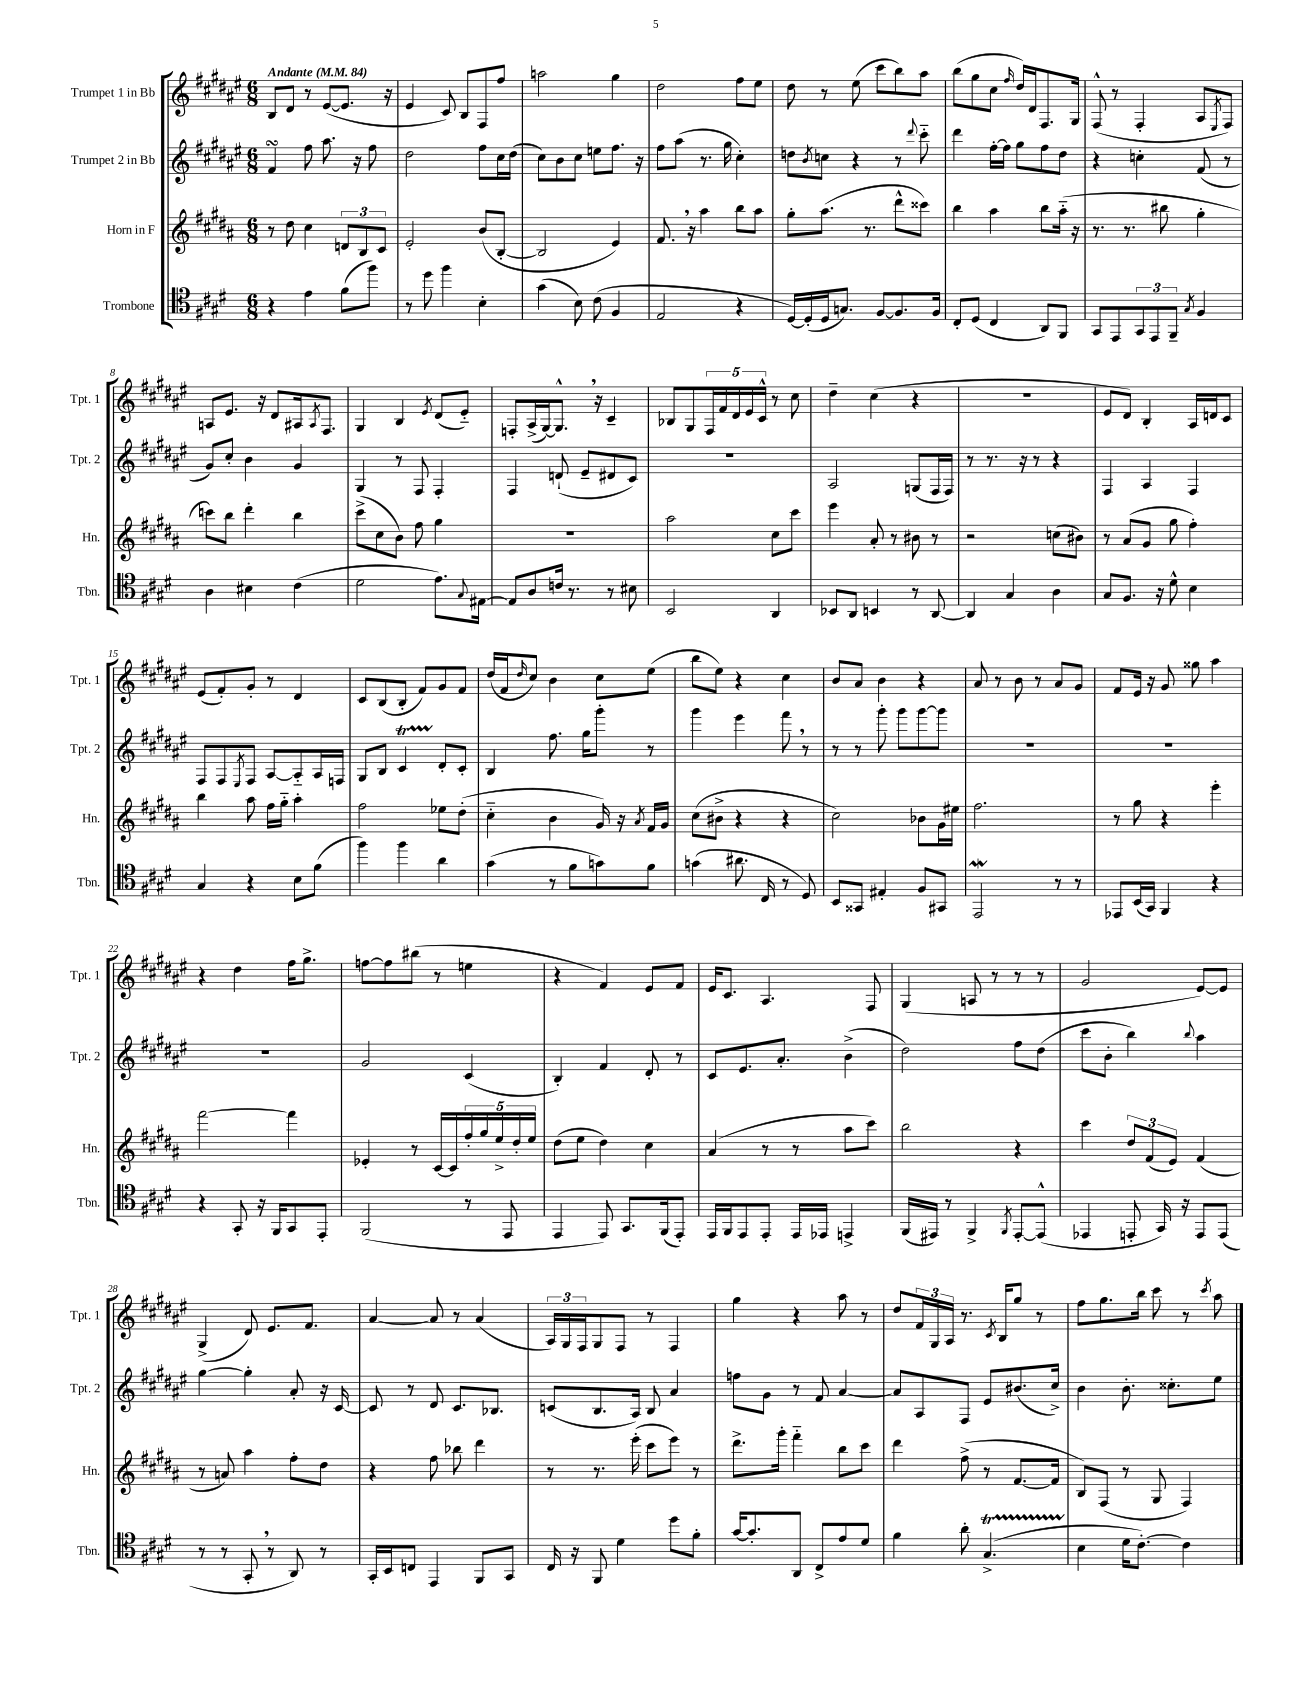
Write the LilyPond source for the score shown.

<<
\new StaffGroup <<
\new Staff = "s0" \with { instrumentName = "Trumpet 1 in Bb" shortInstrumentName = "Tpt. 1" } {
    \clef treble \key fis \major \numericTimeSignature \time 6/8 \tempo "Andante" 4 = 84
    b8 dis'8 r8 eis'8~( eis'8. r16 |
    eis'4 cis'8) b8 fis8 fis''8 |
    a''2 gis''4 |
    dis''2 fis''8 eis''8 |
    dis''8 r8 eis''8( cis'''8 b''8) ais''8 |
    b''8( gis''8 cis''8 \grace { fis''16 } dis''16) dis'16 fis8. gis16 |
    fis8-^( r8 fis4-. ais8 \acciaccatura { eis8 } fis8) |
    a8 eis'8. r16 dis'8 ais16 \acciaccatura { ais8 } fis8. |
    gis4 b4 \acciaccatura { eis'8 } dis'8( eis'8-_) |
    f8-. ais16->( gis16~) gis8.-^ \breathe r16 cis'4-- |
    bes8 gis8 \tuplet 5/4 { fis16 fis'16 dis'16 eis'16 cis'16-^ } r8 cis''8 |
    dis''4-- cis''4( r4 |
    R2. |
    eis'8 dis'8) b4-. ais16 d'16 cis'8 |
    eis'8( fis'8-.) gis'8-. r8 dis'4 |
    cis'8 b8( b8-. fis'8) gis'8 fis'8 |
    dis''16( fis'16 \grace { dis''16 } cis''8) b'4 cis''8 eis''8( |
    b''8 eis''8) r4 cis''4 |
    b'8 ais'8 b'4 r4 |
    ais'8 r8 b'8 r8 ais'8 gis'8 |
    fis'8 eis'16 r16 gis'8 gisis''8 ais''4 |
    r4 dis''4 fis''16 gis''8.-> |
    f''8~ f''8 bis''8( r8 e''4 |
    r4 fis'4) eis'8 fis'8 |
    eis'16 cis'8. ais4. fis8 |
    gis4( a8 r8 r8 r8 |
    gis'2 eis'8~) eis'8 |
    gis4->( dis'8) eis'8. fis'8. |
    ais'4~ ais'8 r8 ais'4( |
    \tuplet 3/2 { ais16) gis16 fis16 } gis8 fis8 r8 fis4 |
    gis''4 r4 ais''8 r8 |
    dis''8 \tuplet 3/2 { fis'16 gis16 ais16 } r8. \acciaccatura { cis'8 } b16 gis''8 r8 |
    fis''8 gis''8. b''16 cis'''8 r8 \acciaccatura { cis'''8 } ais''8 \bar "|." |
}
\new Staff = "s1" \with { instrumentName = "Trumpet 2 in Bb" shortInstrumentName = "Tpt. 2" } {
    \clef treble \key fis \major \numericTimeSignature \time 6/8
    fis'4\turn fis''8 ais''8. r16 fis''8 |
    dis''2 fis''8 cis''16 dis''16( |
    cis''8) b'8 cis''8 e''8 fis''8. r16 |
    fis''8 ais''8( r8. gis''16 cis''4-.) |
    d''8 \acciaccatura { b'8 } c''8 r4 r8 \appoggiatura { dis'''8 } cis'''8-_ |
    dis'''4 fis''16~-. fis''16 gis''8 fis''8 dis''8 |
    r4 c''4-. fis'8( r8 |
    gis'8) cis''8-. b'4 gis'4 |
    gis4 r8 fis8 fis4-. |
    fis4 d'8-!( eis'8-- dis'8 cis'8) |
    R2. |
    ais2 g8( fis16 fis16) |
    r8 r8. r16 r8 r4 |
    fis4 ais4 fis4 |
    fis8 fis8 \acciaccatura { eis8 } fis8 ais8~ ais8-_ ais16 f16 |
    gis8 b8 cis'4\startTrillSpan dis'8-.\stopTrillSpan cis'8-. |
    b4 fis''8. gis''16 gis'''8-. r8 |
    gis'''4 eis'''4 fis'''8 \breathe r8 |
    r8 r8 gis'''8-. gis'''8 gis'''8~ gis'''8 |
    R2. |
    R2. |
    R2. |
    gis'2 cis'4( |
    b4-.) fis'4 dis'8-. r8 |
    cis'8 eis'8. ais'8.-. b'4->( |
    dis''2) fis''8 dis''8( |
    cis'''8 b'8-. b''4) \appoggiatura { b''8 } ais''4 |
    gis''4~ gis''4-. ais'8-. r16 cis'16~ |
    cis'8 r8 dis'8 cis'8. bes8. |
    c'8( b8. ais16) b8 ais'4 |
    f''8 gis'8 r8 fis'8 ais'4~ |
    ais'8 ais8 fis8 eis'8 bis'8.( cis''16->) |
    b'4 b'8.-. cisis''8.-. eis''8 \bar "|." |
}
\new Staff = "s2" \with { instrumentName = "Horn in F" shortInstrumentName = "Hn." } {
    \clef treble \key b \major \numericTimeSignature \time 6/8
    r8 dis''8 cis''4 \tuplet 3/2 { d'8 b8 cis'8 } |
    e'2-. b'8( b8~-. |
    b2 e'4) |
    fis'8. \breathe r16 ais''4 b''8 ais''8 |
    gis''8-. ais''8.( r8. dis'''8-^ cisis'''8) |
    b''4 ais''4 b''8 ais''16-_( r16 |
    r8. r8. bis''8 gis''4-. |
    c'''8) b''8 dis'''4-. b''4 |
    cis'''8->( cis''8 b'8) fis''8 gis''4 |
    r2. |
    ais''2 cis''8 cis'''8 |
    e'''4 ais'8-. r8 bis'8 r8 |
    r2 c''8( bis'8) |
    r8 ais'8( gis'8 gis''8 fis''4-.) |
    b''4 ais''8 fis''16 gis''16-_ ais''4-. |
    fis''2 ees''8 dis''8-.( |
    cis''4-_ b'4 gis'16) r16 \acciaccatura { ais'8 } fis'16 gis'16 |
    cis''8( bis'8-> r4 r4 |
    cis''2) bes'8 gis'16 eis''16 |
    fis''2. |
    r8 gis''8 r4 e'''4-. |
    fis'''2~ fis'''4 |
    ees'4-. r8 cis'16~ cis'16 \tuplet 5/4 { fis''16-. gis''16 e''16-> dis''16-. e''16 } |
    dis''8( e''8 dis''4) cis''4 |
    ais'4( r8 r8 ais''8 cis'''8) |
    b''2 r4 |
    cis'''4 \tuplet 3/2 { dis''8 fis'8( e'8) } fis'4( |
    r8 a'8) ais''4 fis''8-. dis''8 |
    r4 fis''8 bes''8 dis'''4 |
    r8 r8. e'''16-.( cis'''8 e'''8) r8 |
    dis'''8.-> gis'''16-. fis'''4-_ b''8 cis'''8 |
    dis'''4 fis''8->( r8 fis'8.~ fis'16 |
    b8) fis8( r8 gis8 fis4) \bar "|." |
}
\new Staff = "s3" \with { instrumentName = "Trombone" shortInstrumentName = "Tbn." } {
    \clef tenor \key e \major \numericTimeSignature \time 6/8
    r4 e'4 fis'8( fis''8) |
    r8 dis''8 fis''4 b4-. |
    gis'4( b8) cis'8( fis4 |
    e2 r4 |
    dis16~) dis16-.( dis16 g8.) fis8~ fis8. fis16 |
    cis8-. dis8( cis4 a,8) fis,8 |
    gis,8 e,8 \tuplet 3/2 { gis,8 e,8 fis,8-- } \acciaccatura { gis8 } fis4 |
    a4 bis4 cis'4( |
    dis'2 e'8.) \appoggiatura { gis8 } eis16~ |
    eis8 a8 c'16 r8. r8 bis8 |
    b,2 a,4 |
    bes,8 a,8 b,4 r8 a,8~ |
    a,4 gis4 a4 |
    gis8 fis8. r16 dis'8-^ b4 |
    gis4 r4 b8 fis'8( |
    fis''4) fis''4 a'4 |
    gis'4( r8 fis'8 g'8) fis'8 |
    g'4( ais'8. cis16 r8 dis8) |
    b,8 gisis,8 eis4-. fis8 gis,8 |
    e,2\mordent r8 r8 |
    ees,8 b,16( gis,16) fis,4 r4 |
    r4 gis,8-. r16 fis,16 gis,8 e,8-. |
    fis,2( r8 e,8 |
    e,4 e,8) gis,8. fis,16( e,8-.) |
    e,16 fis,16 e,8 e,8-. e,16 ees,16 e,4-> |
    fis,16( eis,16) r8 fis,4-> \acciaccatura { fis,8 } eis,8~-. eis,8-^( |
    ees,4 e,8-. gis,16) r16 e,8 e,8( |
    r8 r8 gis,8-. \breathe r8 a,8) r8 |
    gis,16-. b,16 c8 e,4 fis,8 gis,8 |
    cis16 r16 fis,8 dis'4 dis''8 fis'8-. |
    gis'16~ gis'8.-. a,8 cis8-> e'8 dis'8 |
    fis'4 a'8-. gis4.->\startTrillSpan( |
    b4\stopTrillSpan dis'16 cis'8.~-.) cis'4 \bar "|." |
}
>>
>>
